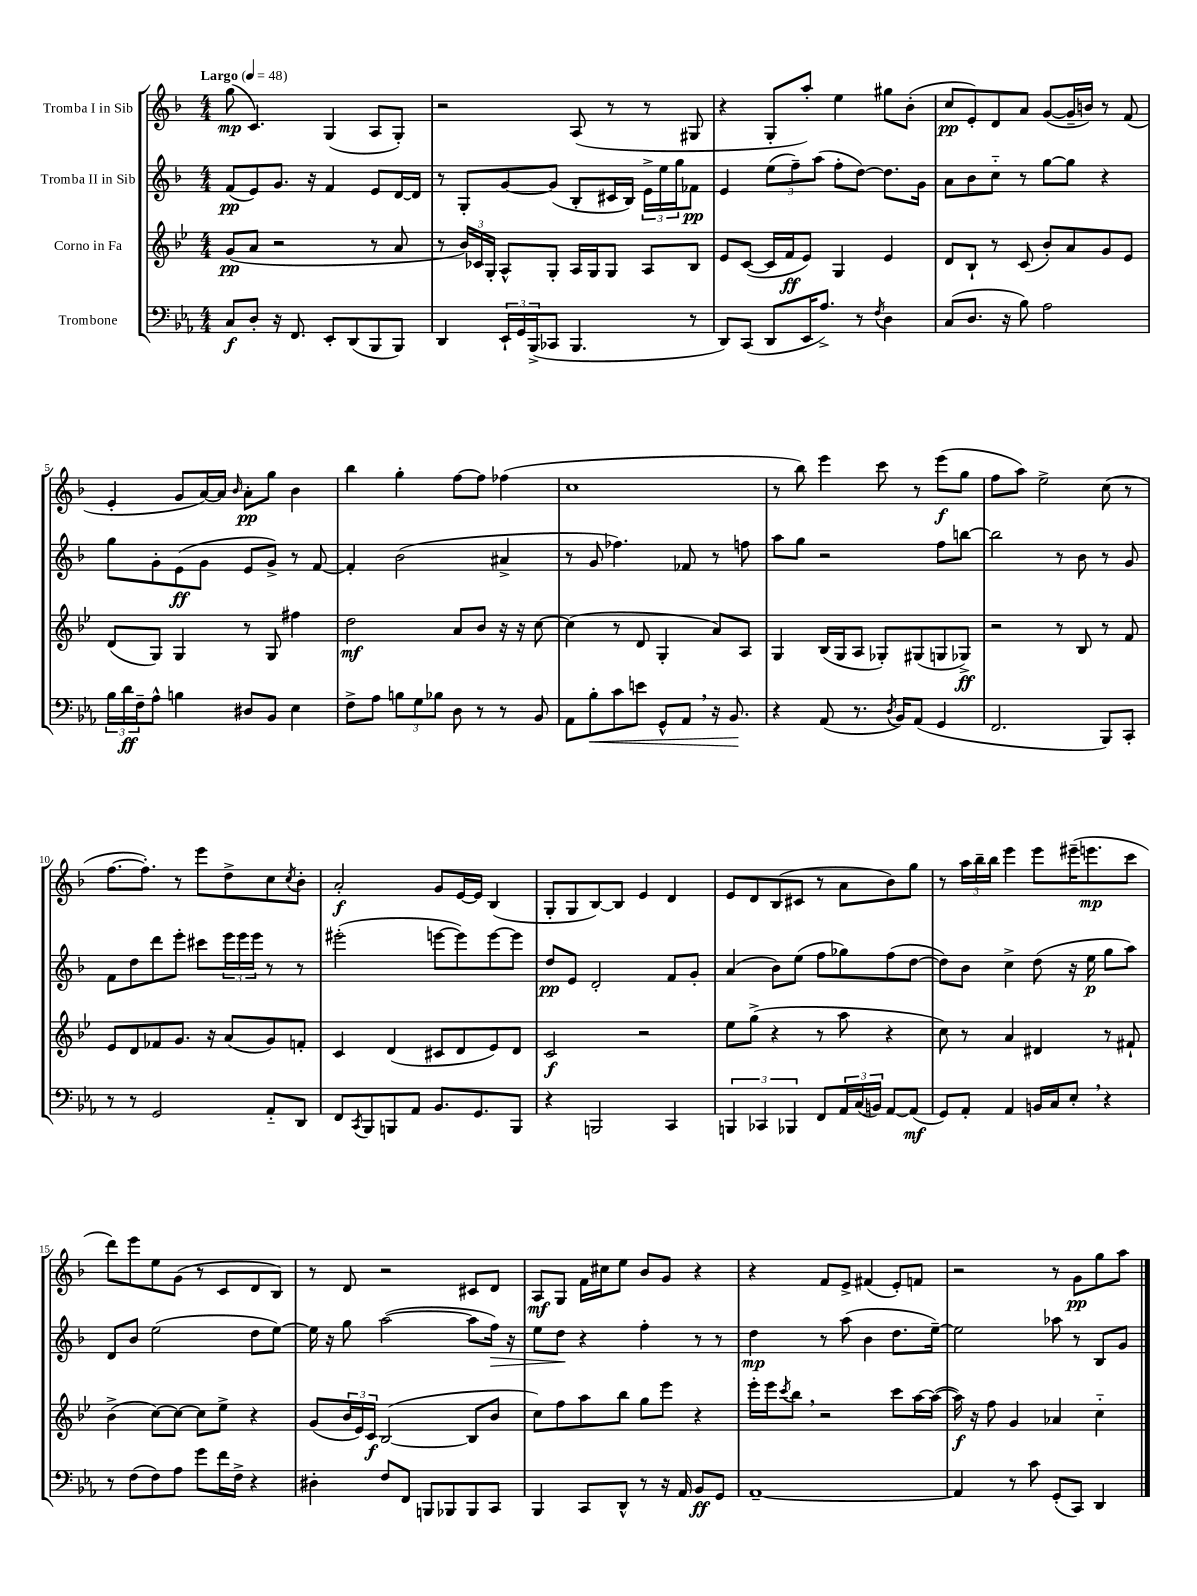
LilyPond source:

<<
\new StaffGroup <<
\new Staff = "s0" \with { instrumentName = "Tromba I in Sib" } {
    \clef treble \key f \major \numericTimeSignature \time 4/4 \tempo "Largo" 4 = 48
    g''8\mp( c'4.) g4( a8 g8-.) |
    r2 a8( r8 r8 gis8 |
    r4 g8-. a''8-.) e''4 gis''8 bes'8-.( |
    c''8\pp e'8-.) d'8 a'8 g'8~( g'16-- b'16) r8 f'8( |
    e'4-. g'8 a'16~) a'16 \grace { bes'16 } a'8-.\pp g''8 bes'4 |
    bes''4 g''4-. f''8~ f''8 fes''4( |
    c''1 |
    r8 bes''8) e'''4 c'''8 r8 e'''8\f( g''8 |
    f''8 a''8) e''2-> c''8( r8 |
    f''8.~ f''8.-.) r8 e'''8 d''8-> c''8 \acciaccatura { c''8 } bes'8-. |
    a'2-.\f g'8 e'16~ e'16 bes4( |
    g8-. g8 bes8~) bes8 e'4 d'4 |
    e'8 d'8 bes8( cis'8 r8 a'8 bes'8) g''8 |
    r8 \tuplet 3/2 { a''16 bes''16-- bes''16 } e'''4 e'''8 eis'''16--( e'''8.\mp c'''8 |
    d'''8) e'''8 e''8 g'8( r8 c'8 d'8 bes8) |
    r8 d'8 r2 cis'8 d'8 |
    a8\mf g8 f'16 cis''16 e''8 bes'8 g'8 r4 |
    r4 f'8 e'8-> fis'4( e'8-.) f'8 |
    r2 r8 g'8\pp g''8 a''8 \bar "|." |
}
\new Staff = "s1" \with { instrumentName = "Tromba II in Sib" } {
    \clef treble \key f \major \numericTimeSignature \time 4/4
    f'8\pp( e'8) g'8. r16 f'4 e'8 d'16~ d'16 |
    r8 g8-. g'8~ g'8( bes8-. cis'16 bes16) \tuplet 3/2 { e'16-> e''16 g''16 } fes'8\pp |
    e'4 \tuplet 3/2 { e''8( f''8--) a''8( } f''8-. d''8~) d''8. g'16 |
    a'8 bes'8 c''8-_ r8 g''8~ g''8 r4 |
    g''8 g'8-. e'8\ff( g'8 e'8 g'8->) r8 f'8~ |
    f'4-. bes'2( ais'4-> |
    r8 g'8 fes''4.) fes'8 r8 f''8 |
    a''8 g''8 r2 f''8 b''8~ |
    b''2 r8 bes'8 r8 g'8 |
    f'8 d''8 d'''8 e'''8-. cis'''8 \tuplet 3/2 { e'''16 e'''16 e'''16 } r8 r8 |
    eis'''2-.( e'''8~ e'''8) e'''8~ e'''8 |
    d''8\pp e'8 d'2-. f'8 g'8-. |
    a'4( bes'8) e''8( f''8 ges''8) f''8( d''8~ |
    d''8) bes'8 c''4-> d''8( r16 e''16\p g''8 a''8) |
    d'8 bes'8 e''2( d''8 e''8~) |
    e''16 r16 g''8 a''2~( a''8 f''16\>) r16 |
    e''8 d''8\! r4 f''4-. r8 r8 |
    d''4\mp r8 a''8( bes'4 d''8. e''16~--) |
    e''2 aes''8 r8 bes8 g'8 \bar "|." |
}
\new Staff = "s2" \with { instrumentName = "Corno in Fa" } {
    \clef treble \key bes \major \numericTimeSignature \time 4/4
    g'8\pp( a'8 r2 r8 a'8 |
    r8 \tuplet 3/2 { bes'16) ces'16 g16-. } a8-^ g8-. a16 g16 g8 a8 bes8 |
    ees'8 c'8~( c'16 f'16\ff ees'8) g4 ees'4 |
    d'8 bes8-! r8 c'8( bes'8-.) a'8 g'8 ees'8 |
    d'8( g8) g4 r8 g8 fis''4 |
    d''2\mf a'8 bes'8 r16 r16 c''8~ |
    c''4( r8 d'8 g4-. a'8) a8 |
    g4 bes16( g16 a8 ges8-.) gis8( g8 ges8->\ff) |
    r2 r8 bes8 r8 f'8 |
    ees'8 d'8 fes'8 g'8. r16 a'8( g'8) f'8-. |
    c'4 d'4( cis'8 d'8 ees'8) d'8 |
    c'2\f r2 |
    ees''8 g''8->( r4 r8 a''8 r4 |
    c''8) r8 a'4 dis'4 r8 fis'8-! |
    bes'4->( c''8~) c''8~ c''8 ees''8-> r4 |
    g'8( \tuplet 3/2 { bes'16 ees'16) c'16\f } bes2~( bes8 bes'8 |
    c''8) f''8 a''8 bes''8 g''8 ees'''8 r4 |
    ees'''16-. ees'''16 \acciaccatura { c'''8 } bes''8 \breathe r2 c'''8 a''16~ a''16~( |
    a''16\f) r16 f''8 g'4 aes'4 c''4-_ \bar "|." |
}
\new Staff = "s3" \with { instrumentName = "Trombone" } {
    \clef bass \key ees \major \numericTimeSignature \time 4/4
    c8\f d8-. r16 f,8. ees,8-. d,8( bes,,8 bes,,8) |
    d,4 \tuplet 3/2 { ees,16-! g,16 bes,,16->( } ces,8 bes,,4. r8 |
    d,8) c,8( d,8 ees,16 aes8.->) r8 \acciaccatura { f8 } d4 |
    c8( d8. r16 bes8) aes2 |
    \tuplet 3/2 { bes16 d'16\ff f16-- } aes8-^ b4 dis8 bes,8 ees4 |
    f8-> aes8 \tuplet 3/2 { b8 g8 bes8 } d8 r8 r8 bes,8 |
    aes,8 bes8-.\< c'8 e'8 g,8-^ aes,8 \breathe r16 bes,8.\! |
    r4 aes,8( r8. \acciaccatura { d8 } bes,16) aes,8( g,4 |
    f,2. bes,,8) c,8-. |
    r8 r8 g,2 aes,8-_ d,8 |
    f,8 \acciaccatura { c,8 } bes,,8 b,,8 aes,8 bes,8. g,8. b,,8 |
    r4 b,,2 c,4 |
    \tuplet 3/2 { b,,4 ces,4 bes,,4 } f,8 \tuplet 3/2 { aes,16 c16( b,16) } aes,8~ aes,8\mf( |
    g,8) aes,8-. aes,4 b,16 c16 ees8-. \breathe r4 |
    r8 f8( f8) aes8 g'8 f'16 f16-> r4 |
    dis4-. f8 f,8 b,,8 bes,,8 bes,,8 c,8 |
    bes,,4 c,8 d,8-^ r8 r16 aes,16 bes,8\ff g,8 |
    aes,1~-- |
    aes,4 r8 c'8 g,8-.( c,8) d,4 \bar "|." |
}
>>
>>
